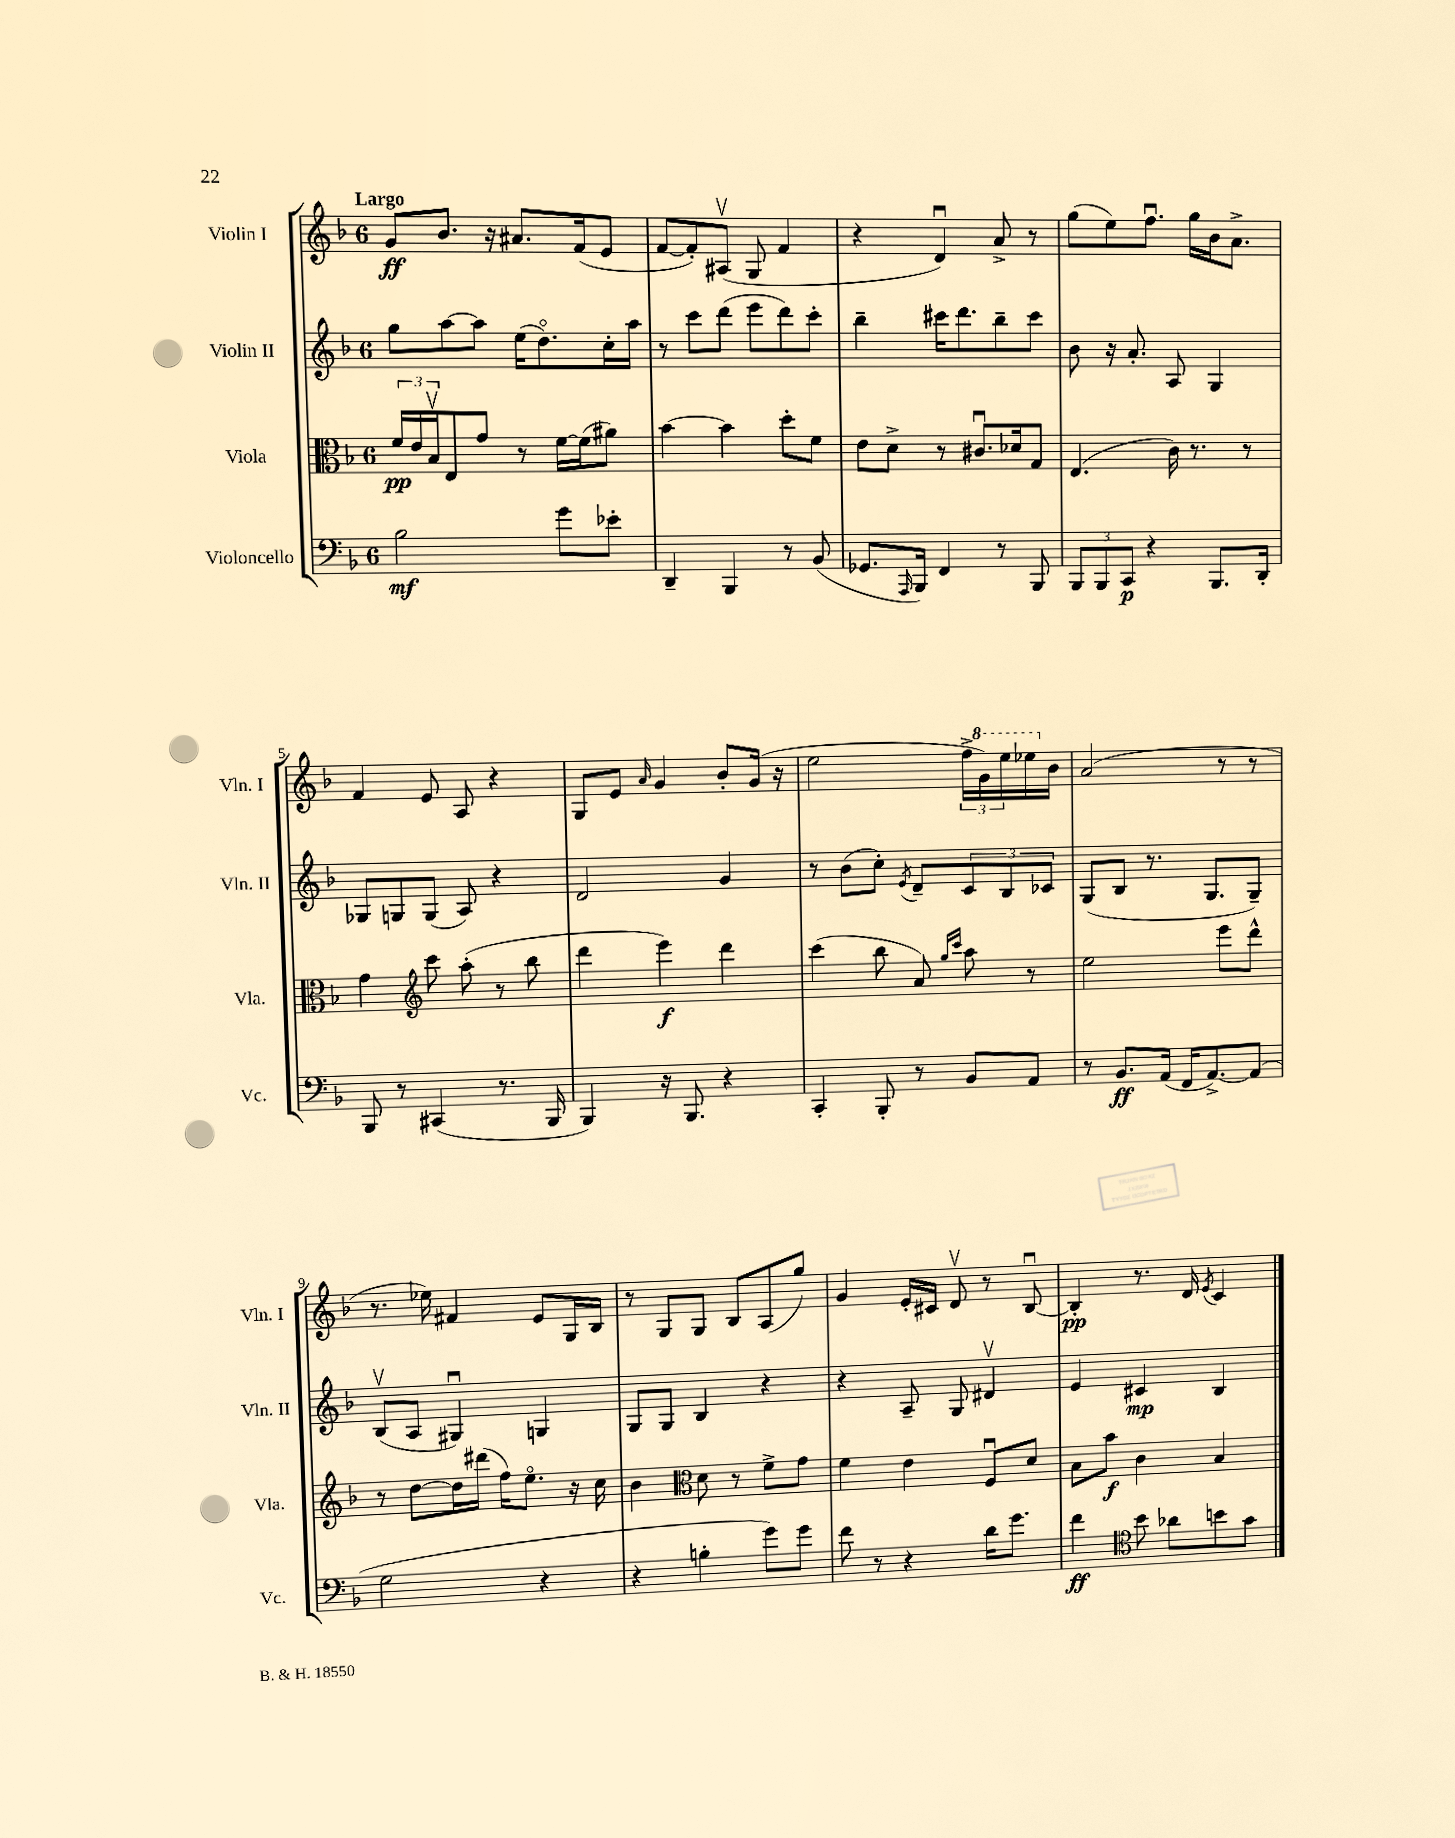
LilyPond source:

<<
\new StaffGroup <<
\new Staff = "s0" \with { instrumentName = "Violin I" shortInstrumentName = "Vln. I" } {
    \clef treble \key f \major \once \override Staff.TimeSignature.style = #'single-digit \time 6/8 \tempo "Largo"
    g'8\ff bes'8. r16 ais'8. f'16( e'8 |
    f'8~ f'8-.) ais8\upbow( g8 f'4 |
    r4 d'4\downbow) a'8-> r8 |
    g''8( e''8) f''8.\downbow g''16 bes'16 a'8.-> |
    f'4 e'8 a8 r4 |
    g8 e'8 \grace { a'16 } g'4 bes'8-. g'16( r16 |
    e''2 \tuplet 3/2 { f''16-> \ottava #1 g''16) e'''16 } ees'''16 \ottava #0 bes'16 |
    a'2( r8 r8 |
    r8. ees''16) fis'4 e'8 g16 bes16 |
    r8 g8 g8 bes8 a8( g''8) |
    g'4 e'16-. cis'16 d'8\upbow r8 bes8~\downbow |
    bes4-.\pp r8. d'16 \acciaccatura { e'8 } c'4 \bar "|." |
}
\new Staff = "s1" \with { instrumentName = "Violin II" shortInstrumentName = "Vln. II" } {
    \clef treble \key f \major \once \override Staff.TimeSignature.style = #'single-digit \time 6/8
    g''8 a''8~ a''8 e''16( d''8.\flageolet) c''16-. a''16 |
    r8 c'''8 d'''8( e'''8 d'''8) c'''8-. |
    bes''4-- cis'''16 d'''8. bes''8-- cis'''8 |
    bes'8 r16 a'8.-. a8 g4 |
    ges8 g8 g8( a8) r4 |
    d'2 g'4 |
    r8 bes'8( c''8-.) \acciaccatura { e'8 } d'8-- \tuplet 3/2 { c'8 bes8 ces'8 } |
    g8( bes8 r8. g8. g8--) |
    bes8\upbow( a8 gis4\downbow) g4 |
    g8 g8 bes4 r4 |
    r4 a8-- g8 dis'4\upbow |
    e'4 cis'4\mp bes4 \bar "|." |
}
\new Staff = "s2" \with { instrumentName = "Viola" shortInstrumentName = "Vla." } {
    \clef alto \key f \major \once \override Staff.TimeSignature.style = #'single-digit \time 6/8
    \tuplet 3/2 { f'16\pp e'16 bes16\upbow } e8 g'8 r8 f'16~ f'16( ais'8) |
    bes'4~ bes'4 d''8-. f'8 |
    e'8 d'8-> r8 cis'8.\downbow des'16 g8 |
    e4.( c'16) r8. r8 |
    g'4 \clef treble c'''8 a''8-.( r8 bes''8 |
    d'''4 e'''4\f) d'''4 |
    c'''4( bes''8 a'8) \grace { g''16 c'''16 } a''8 r8 |
    e''2 e'''8 d'''8-^ |
    r8 d''8~ d''16 dis'''16( f''16) e''8.\flageolet r16 c''16 |
    bes'4 \clef alto d'8 r8 f'8-> g'8 |
    f'4 e'4 f8\downbow d'8 |
    bes8 bes'8\f c'4 bes4 \bar "|." |
}
\new Staff = "s3" \with { instrumentName = "Violoncello" shortInstrumentName = "Vc." } {
    \clef bass \key f \major \once \override Staff.TimeSignature.style = #'single-digit \time 6/8
    bes2\mf g'8 ees'8-. |
    d,4-- bes,,4 r8 bes,8( |
    ges,8. \grace { a,,16 } bes,,16) f,4 r8 bes,,8 |
    \tuplet 3/2 { bes,,8 bes,,8 c,8\p } r4 bes,,8. d,16-. |
    bes,,8 r8 cis,4( r8. bes,,16 |
    bes,,4) r16 bes,,8. r4 |
    c,4-. bes,,8-. r8 bes,8 a,8 |
    r8 bes,8.\ff a,16( f,16 a,8.~->) a,8( |
    g2 r4 |
    r4 b4-. g'8) g'8 |
    f'8 r8 r4 d'16 g'8. |
    f'4\ff \clef tenor bes'8 aes'8 b'8 g'8 \bar "|." |
}
>>
>>
